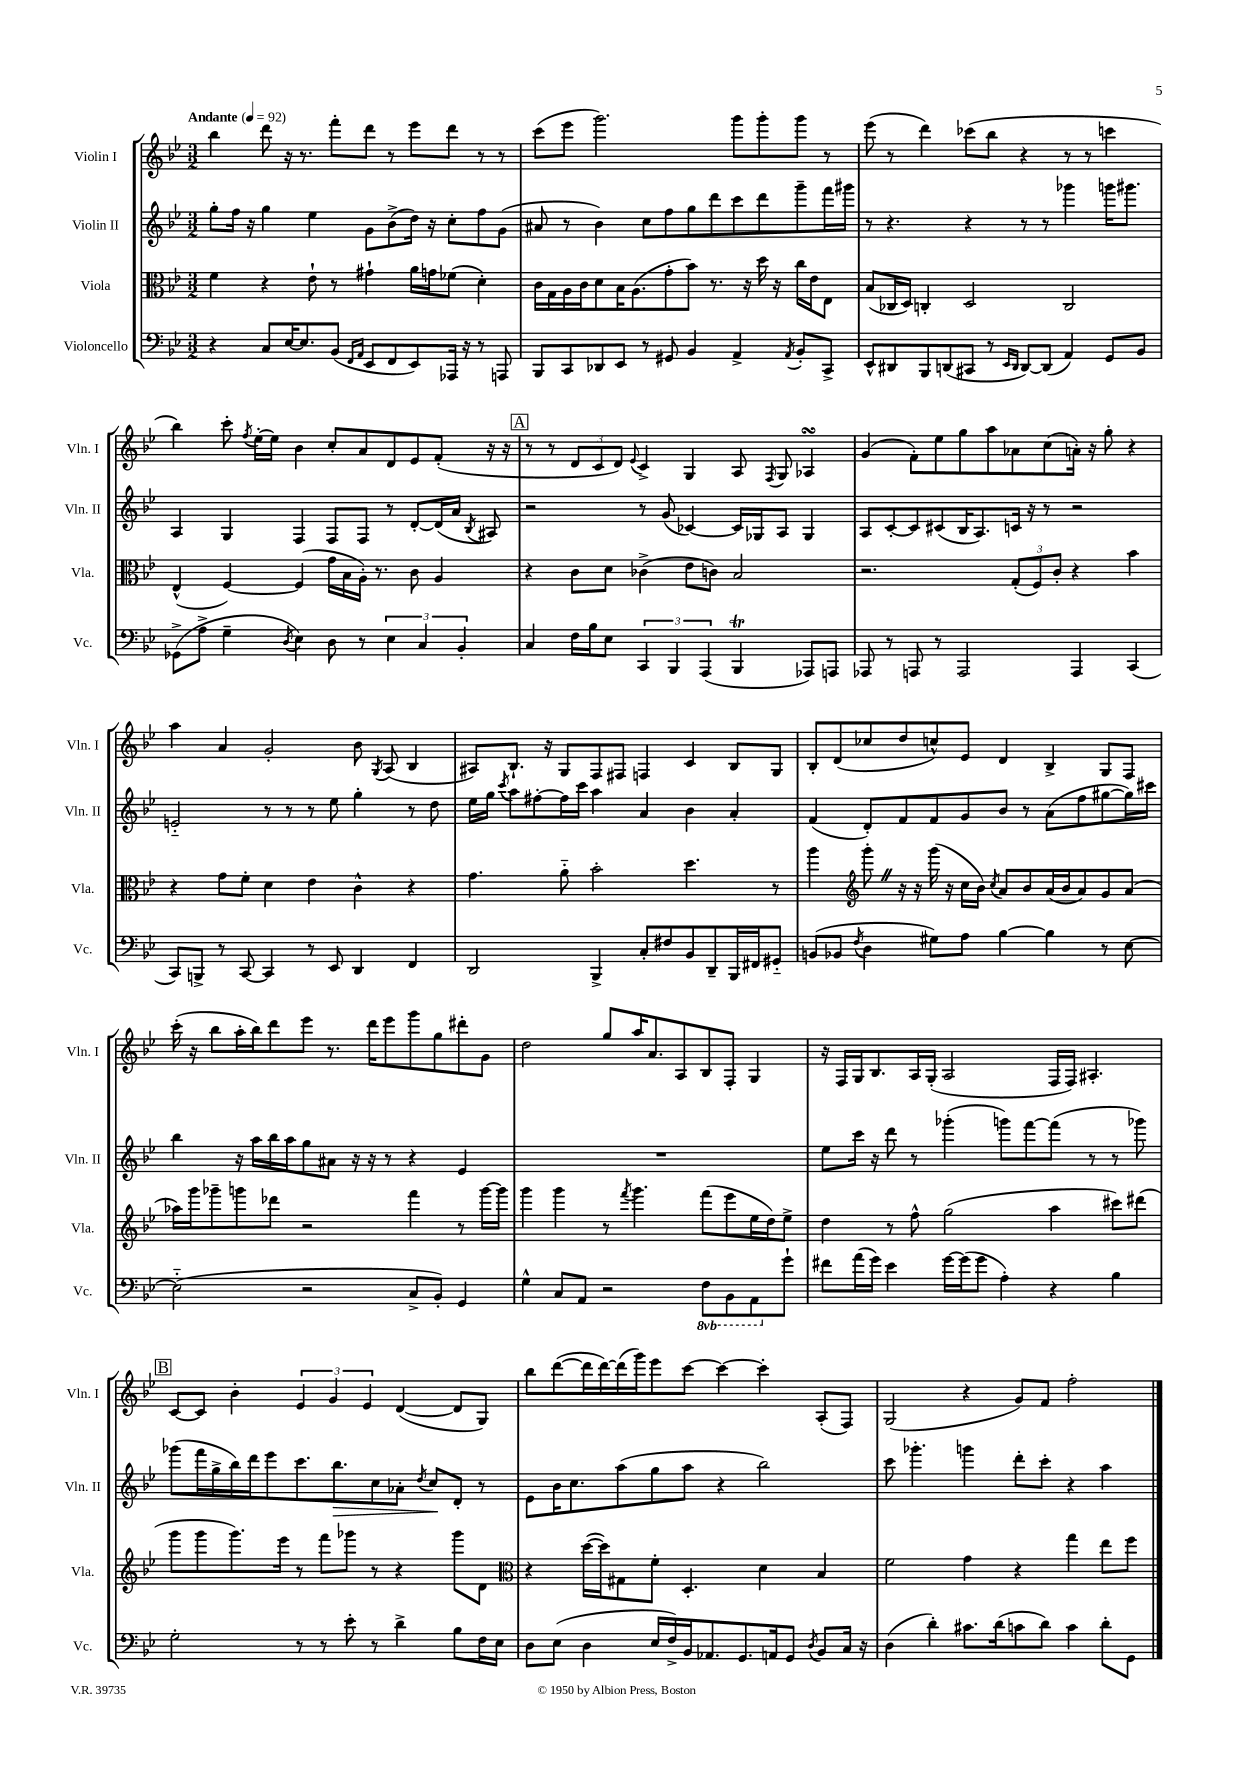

**kern	**kern	**kern	**kern
*staff4	*staff3	*staff2	*staff1
*clefF4	*clefC3	*clefG2	*clefG2
*k[b-e-]	*k[b-e-]	*k[b-e-]	*k[b-e-]
*M3/2	*M3/2	*M3/2	*M3/2
*MM92	*MM92	*MM92	*MM92
4r	4f\	8gg'\L	4bb-\
.	.	16ff\Jk	.
.	.	16r	.
8C/L	4r	4gg\	8ddd\
[16E-/K	.	.	16r
8.E-/]	.	.	8.r
.	8e-`\	4ee-\	.
(8BB-/J	8r	.	8fff'\L
16qqFF/LL	.	.	.
16qqAA/JJ	.	.	.
8EE-/L	4g#`\	8g\L	8ddd\J
8FF/	.	(8b-^\	8r
8EE-/)	16a\LL	16dd\Jk)	8eee-\L
.	16g\J	16r	.
16AAA-/Jk	(8f-\J	8cc'\L	8ddd\J
16r	.	.	.
8r	4d'\)	8ff\	8r
8AAA/	.	(8g\J	8r
=	=	=	=
8BBB-/L	16c\LL	8a#/	(8ccc\L
.	16G\	.	.
8CC/	16A\	8r	8eee-\J
.	16c\J	.	.
8DD-/	8d\	4b-\)	2.ggg\)
8EE-/J	16B-\K	.	.
.	(8.A\	.	.
8r	.	8cc\L	.
8GG#/	8g'\	8ff\	.
4BB-/	8b-\J)	8gg\	.
.	8.r	8ddd\	.
4AA^/	.	8ccc\	8ggg\L
.	16r	.	.
.	16dd\	8ddd\	8ggg'\
.	16r	.	.
8qAA/	.	.	.
8BB-'/L	16cc\LL	8ggg~\	8ggg\J
.	16e-\J	.	.
8CC^/J	8E-\J	16fff\L	8r
.	.	16ggg#\JJ	.
=	=	=	=
8EE-^^/L	(8B-/L	8r	(8eee-\
8DD#/	16C-/L	4.r	8r
.	16D/JJ)	.	.
8BBB-/	4C'/	.	4ddd\)
(8DD/	.	.	.
8CC#/J	2D/	4r	(8ccc-\L
8r	.	.	8bb-\J
16qqEE-/LL	.	.	.
16qqDD/JJ	.	.	.
[8DD/L)	.	8r	4r
(8DD/]J	.	8r	.
4AA/)	2C/	4ggg-\	8r
.	.	.	8r
8GG/L	.	16ggg\LK	4ccc\
.	.	8.ggg#\J	.
8BB-/J	.	.	.
=	=	=	=
(8GG-^\L	(4E-^^/	4A/	4bb-\)
8A^\J	.	.	.
4G~\	[4F/)	4G/	8ccc'\
.	.	.	8qff/
.	.	.	[16ee-'\LL
.	.	.	16ee-\]JJ
8qD/	.	.	.
4E-\)	(4F/]	4F/	4b-\
8D\	16g\LL	8F/L	8cc'/L
.	16B-\	.	.
8r	16A'\JJ)	8F/J	8a/
.	8.r	.	.
6E-\	.	8r	8d/
.	8c\	[8d'/L	8e-/
6C/	.	.	.
.	4A/	(16d/]L	(8f'/J
.	.	16a/JJ	.
6BB-'/	.	.	.
.	.	8qB-/	.
.	.	8A#/)	16r
.	.	.	16r
=	=	=	=
4C/	4r	2r	8r
.	.	.	8r
16F\LL	8c\L	.	12d/L
16B-\J	.	.	.
.	.	.	12c/
8E-\J	8d\J	.	.
.	.	.	12d/J)
.	.	.	8qqe-/
6CC/	(4c-^\	8r	4c^/
.	.	(8g/	.
6BBB-/	.	.	.
.	8e-\L	[4c-/)	4G/
(6AAA/	.	.	.
.	8c\J)	.	.
4BBB-/	2B-/	16c-/]LL	8A/
.	.	16G-/J	.
.	.	.	8qF/
.	.	8A/J	8G/
8AAA-/L)	.	4G-/	4A-/
8AAA/J	.	.	.
=	=	=	=
8AAA-/	2.r	8A/L	(4g/
8r	.	[8c'/	.
8AAA/	.	8c/]	8f'\L)
8r	.	(8c#/	8ee-\
2AAA/	.	16B-/K	8gg\
.	.	8.A/)	.
.	.	.	8aa\
.	(12G'/L	16c/Jk	8a-\
.	.	16r	.
.	12F/)	.	.
.	.	8r	(8cc\
.	12c'/J	.	.
4AAA/	4r	2r	16a'\Jk)
.	.	.	16r
.	.	.	8gg'\
(4CC/	4b-\	.	4r
=	=	=	=
8CC/L)	4r	2e'~/	4aa\
8BBB^/J	.	.	.
8r	8g\L	.	4a/
[8CC/	8f'\J	.	.
4CC/]	4d\	8r	2g'/
.	.	8r	.
8r	4e-\	8r	.
8EE-/	.	8ee-\	.
4DD/	4c^^\	4gg'\	8b-\
.	.	.	8qG/
.	.	.	(8A/
4FF/	4r	8r	4B-/
.	.	8dd\	.
=	=	=	=
2DD/	4.g\	16ee-\LL	8A#/L)
.	.	16gg\JJ	.
.	.	8qccc/	.
.	.	8aa\L	8.B-`/J
.	.	[8ff#'\	.
.	.	.	16r
.	8a'~\	16ff#\]L	8G/L
.	.	16ccc\JJ	.
4BBB-^/	2b-'\	4aa\	8F/
.	.	.	8F#/J
8C'/L	.	4a/	4F/
8F#/	.	.	.
8BB-/	4.dd\	4b-\	4c/
8DD~/	.	.	.
16BBB-/L	.	4a'/	8B-/L
16FF#/J	.	.	.
8GG#'~/J	8r	.	8G/J
=	=	=	=
(8BB/L	4aa\	(4f/	8B-'/L
8BB-/J	.	.	(8d/
*	*clefG2	*	*
8qF/	.	.	.
4D\	8ggg'\	8d'/L)	8cc-/
.	16r	8f/	8dd/
.	16r	.	.
8G#\L)	(16ggg\	8f/	8cc^^/)
.	16r	.	.
8A\J	16cc\LL	8g/	8e-/J
.	16b-\JJ)	.	.
.	8qcc/	.	.
[4B-\	8a/L	8b-/J	4d/
.	8b-/	8r	.
4B-\]	(16a/L	(8a\L	4B-^/
.	16b-/J	.	.
.	8a/)	8ff\	.
8r	8g/	[8gg#\	8G/L
[8E-\	(8a/J	16gg#\]L)	8F/J
.	.	16ccc#\JJ	.
=	=	=	=
(2E-'~\]	16aa-\LL)	4bb-\	(16ccc'\
.	16ggg\J	.	16r
.	8ggg-~\	.	8bb-\L
.	8ggg\	16r	16aa'\L
.	.	16aa\LL	16bb-\J)
.	8ddd-\J	16bb-\	8ddd\
.	.	16aa\J	.
2r	2r	8gg\	8eee-\J
.	.	8a#\J	8.r
.	.	16r	.
.	.	16r	16ddd\LK
.	.	8r	8eee-\
8C^/L	4fff\	4r	8ggg\
8BB-'/J)	.	.	8gg\
4GG/	8r	4e-/	8ddd#'\
.	[16ggg\LL	.	8g\J
.	16ggg\]JJ	.	.
=	=	=	=
4G^^\	4ggg\	1.r	2dd\
8C/L	4ggg\	.	.
8AA/J	.	.	.
2r	8r	.	8gg/L
.	8qfff/	.	.
.	4.ggg\	.	16aa/K
.	.	.	8.a/
.	.	.	8A/
8FF\L	(8fff\L	.	8B-/
8BBB-\	8eee-\	.	8F'/J
8AAA\	16ee-\L	.	4G/
.	16dd\J)	.	.
8g`\J	8ee-^\J	.	.
=	=	=	=
8f#\L	4dd\	8ee-\L	16r
.	.	.	16F/LL
(16a\L	.	16ccc\Jk	16G/J
16g\JJ)	.	16r	8.B-/
4e-\	8r	8ddd\	.
.	8ff^^\	8r	16A/L
.	.	.	(16G'/JJ
[16g\LL	(2gg\	(4ggg-'\	2A/
(16g\]J	.	.	.
8g\J	.	.	.
4A'\)	.	8ggg\L)	.
.	.	[8fff\	.
4r	4aa\	(8fff\]J	16F/LL
.	.	.	16F/JJ)
.	.	8r	4.A#'/
4B-\	8ccc#\L)	8r	.
.	(8ddd#\J	8ggg-\)	.
=	=	=	=
2G'\	8ggg\L	(8ggg-\L	[8c/L
.	8ggg\	16fff\L	8c/]J
.	.	16gg^\	.
.	8.ggg\)	16bb-\)	4b-'\
.	.	16ddd\J	.
.	.	8eee-\	.
.	16eee-\Jk	.	.
8r	8r	8.ccc\	6e-/
8r	8fff\L	.	.
.	.	.	6g/
.	.	8.bb-\	.
8e-'\	8ggg-\J	.	.
.	.	.	6e-/
8r	8r	8cc\	.
4d^\	4r	8a-'\J	([4d/
.	.	8qdd/	.
.	.	8cc/L	.
8B-\L	8ggg-\L	8d'/J	8d/]L
16F\L	8d\J	8r	8G/J)
16E-\JJ	.	.	.
=	=	=	=
*	*clefC3	*	*
8D\L	4r	8e-\L	8bb-\L
(8E-\J	.	16b-\K	([8ddd\
.	.	8.cc\	.
4D\	([16dd\LL	.	16ddd\]L
.	16dd\]J)	.	[16ddd\)
.	8G#\	(8aa\	(16ddd\]
.	.	.	16ggg\J)
16E-/LL	8f'\J	8gg\	8eee-\
16F^/)	.	.	.
16BB-/J	4.D'/	8aa\J	[8ccc\J
8.AA-/	.	.	.
.	.	4r	4ccc\_
8.GG/	.	.	.
.	4d\	2bb-\)	4ccc'\]
16AA/k	.	.	.
8GG/J	.	.	.
8qD/	.	.	.
8BB-/L	4B-/	.	(8A'/L
16C/Jk	.	.	8F/J)
16r	.	.	.
=	=	=	=
(4D\	2f\	8ccc\	(2G/
.	.	4.ggg-'\	.
4d'\)	.	.	.
8.c#\L	4g\	4ggg\	4r
(16d\k	.	.	.
8c\	4r	8ddd'\L	8g/L)
8d\J)	.	8ccc'\J	8f/J
4c\	4gg\	4r	2ff'\
8d'\L	8ee-\L	4aa\	.
8GG\J	8ff\J	.	.
==	==	==	==
*-	*-	*-	*-
